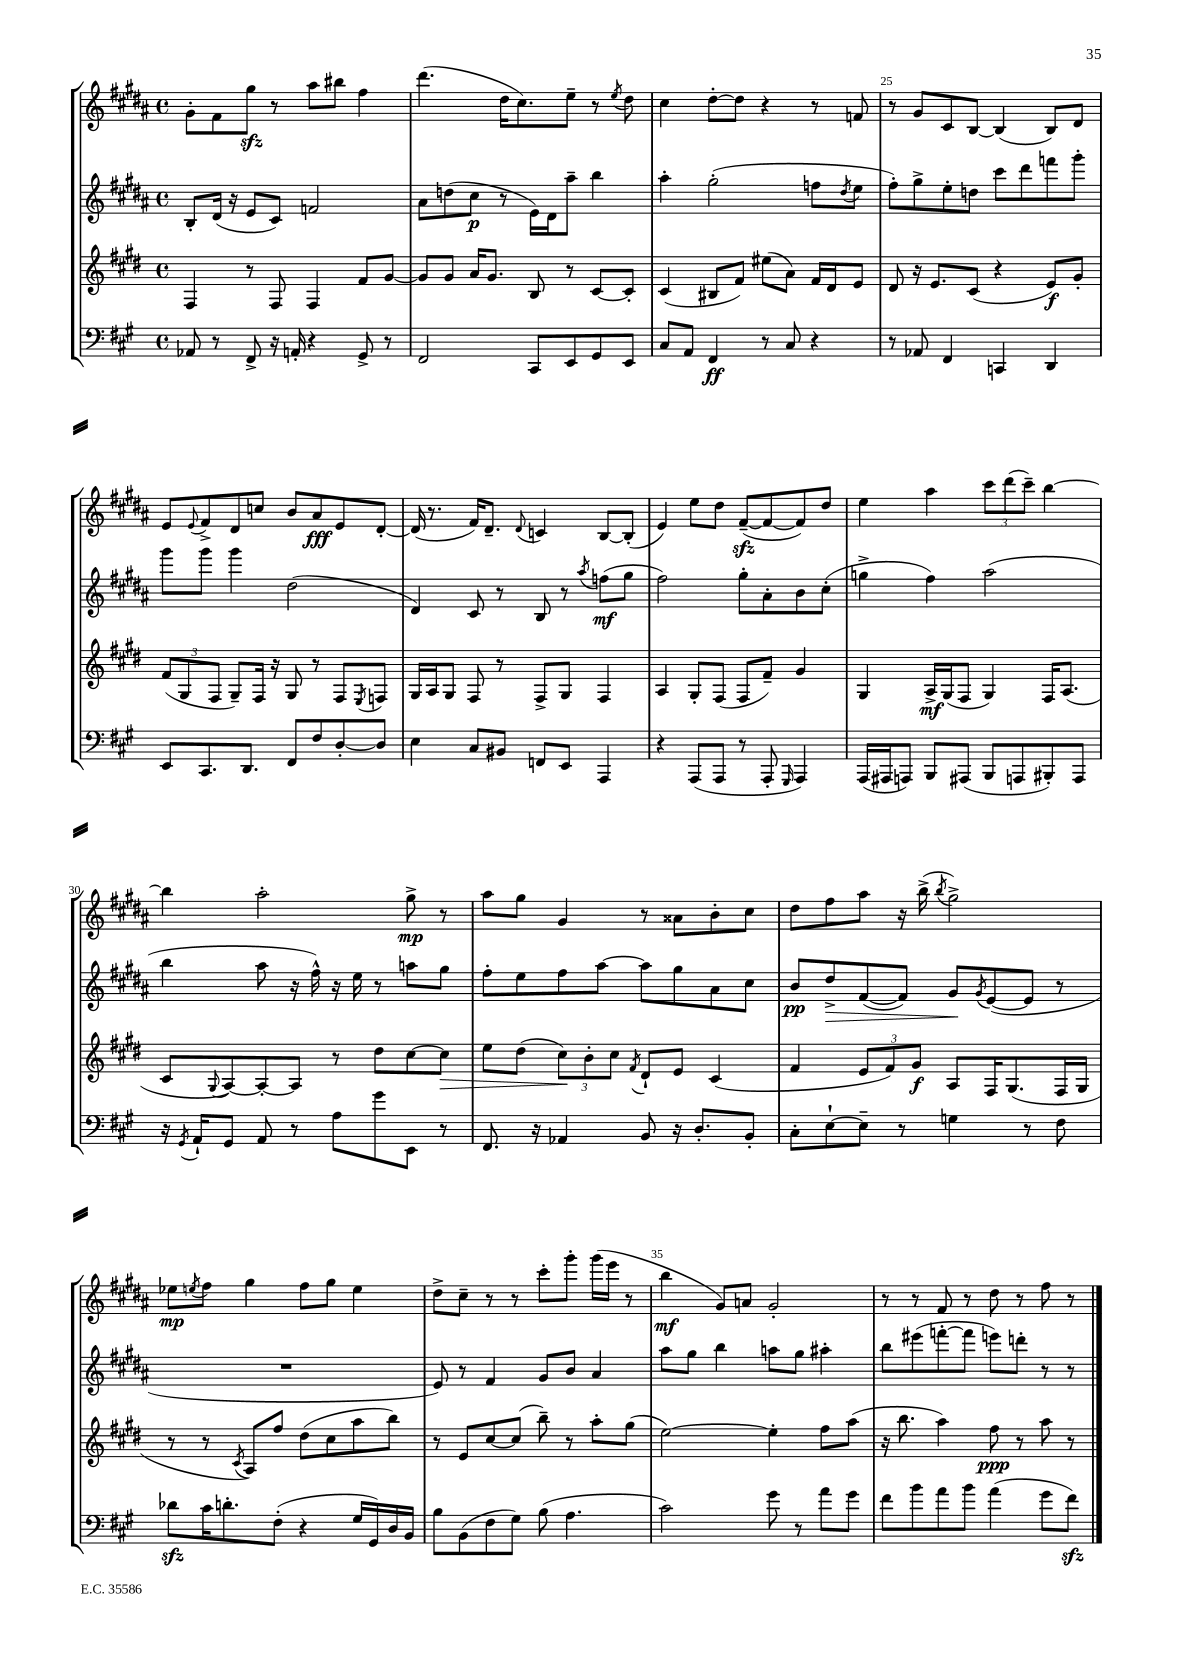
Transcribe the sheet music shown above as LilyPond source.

<<
\new StaffGroup <<
\new Staff = "s0" {
    \clef treble \key b \major \defaultTimeSignature \time 4/4
    gis'8-. fis'8 gis''8\sfz r8 ais''8 bis''8 fis''4 |
    dis'''4.( dis''16 cis''8.) e''8-- r8 \acciaccatura { e''8 } dis''8 |
    cis''4 dis''8~-. dis''8 r4 r8 f'8 |
    r8 gis'8 cis'8 b8~ b4( b8) dis'8 |
    e'8 \appoggiatura { e'8 } fis'8-> dis'8 c''8 b'8 ais'8\fff e'8 dis'8~-. |
    dis'16( r8. fis'16) dis'8.-- \appoggiatura { dis'8 } c'4 b8~ b8-.( |
    e'4) e''8 dis''8 fis'8~--\sfz( fis'8~ fis'8) dis''8 |
    e''4 ais''4 \tuplet 3/2 { cis'''8 dis'''8( cis'''8--) } b''4~ |
    b''4 ais''2-. gis''8->\mp r8 |
    ais''8 gis''8 gis'4 r8 aisis'8 b'8-. cis''8 |
    dis''8 fis''8 ais''8 r16 b''16->( \acciaccatura { b''8 } gis''2->) |
    ees''8\mp \acciaccatura { e''8 } fis''8 gis''4 fis''8 gis''8 e''4 |
    dis''8-> cis''8-- r8 r8 cis'''8-. gis'''8-. gis'''16( e'''16 r8 |
    b''4\mf gis'8) a'8 gis'2-. |
    r8 r8 fis'8 r8 dis''8 r8 fis''8 r8 \bar "|." |
}
\new Staff = "s1" {
    \clef treble \key b \major \defaultTimeSignature \time 4/4
    b8-. dis'16( r16 e'8 cis'8) f'2 |
    ais'8 d''8( cis''8\p r8 e'16) dis'16 ais''8-- b''4 |
    ais''4-. gis''2-.( f''8 \acciaccatura { dis''8 } e''8 |
    fis''8-.) gis''8-> e''8-. d''8 cis'''8 dis'''8 f'''8 gis'''8-. |
    gis'''8 gis'''8 gis'''4 dis''2( |
    dis'4) cis'8 r8 b8 r8 \acciaccatura { ais''8 } f''8\mf( gis''8 |
    fis''2) gis''8-. ais'8-. b'8 cis''8-.( |
    g''4-> fis''4) ais''2( |
    b''4 ais''8 r16 fis''16-^) r16 e''16 r8 a''8 gis''8 |
    fis''8-. e''8 fis''8 ais''8~ ais''8 gis''8 ais'8 cis''8 |
    b'8\pp dis''8->\> fis'8~( fis'8) gis'8\! \acciaccatura { gis'8 } e'8~( e'8 r8 |
    R1 |
    e'8) r8 fis'4 gis'8 b'8 ais'4 |
    ais''8 gis''8 b''4 a''8 gis''8 ais''4-. |
    b''8 eis'''8( f'''8~-. f'''8 e'''8) d'''8-. r8 r8 \bar "|." |
}
\new Staff = "s2" {
    \clef treble \key e \major \defaultTimeSignature \time 4/4
    fis4 r8 fis8 fis4 fis'8 gis'8~ |
    gis'8 gis'8 a'16 gis'8. b8 r8 cis'8~ cis'8-. |
    cis'4( bis8 fis'8) eis''8( a'8) fis'16 dis'16 e'8 |
    dis'8 r16 e'8. cis'8( r4 e'8\f) gis'8-. |
    \tuplet 3/2 { fis'8( gis8 fis8 } gis8--) fis16 r16 gis8 r8 fis8 \acciaccatura { e8 } f8 |
    gis16 a16 gis8 fis8 r8 fis8-> gis8 fis4 |
    a4 gis8-. fis8( fis8 fis'8--) gis'4 |
    gis4 a16->\mf gis16( fis8 gis4) fis16 a8.( |
    cis'8 \appoggiatura { gis8 } a8~) a8~-. a8 r8 dis''8 cis''8~ cis''8\> |
    e''8 dis''8( \tuplet 3/2 { cis''8\!) b'8-. cis''8 } \acciaccatura { fis'8 } dis'8-! e'8 cis'4( |
    fis'4 \tuplet 3/2 { e'8 fis'8) gis'8\f } a8 fis16 gis8.( fis16 gis16 |
    r8 r8 \acciaccatura { cis'8 } a8) fis''8 dis''8( cis''8 a''8 b''8) |
    r8 e'8 cis''8~ cis''8( b''8--) r8 a''8-. gis''8( |
    e''2~) e''4-. fis''8 a''8( |
    r16 b''8. a''4) fis''8\ppp r8 a''8 r8 \bar "|." |
}
\new Staff = "s3" {
    \clef bass \key a \major \defaultTimeSignature \time 4/4
    aes,8 r8 fis,8-> r16 a,16-. r4 gis,8-> r8 |
    fis,2 cis,8 e,8 gis,8 e,8 |
    cis8 a,8 fis,4\ff r8 cis8 r4 |
    r8 aes,8 fis,4 c,4 d,4 |
    e,8 cis,8. d,8. fis,8 fis8 d8~-. d8 |
    e4 cis8 bis,8 f,8 e,8 a,,4 |
    r4 a,,8( a,,8 r8 a,,8-. \grace { gis,,16 } a,,4) |
    a,,16( ais,,16 a,,8) b,,8 ais,,8( b,,8 a,,8 bis,,8-.) a,,8 |
    r16 \acciaccatura { gis,8 } a,16-! gis,8 a,8 r8 a8 gis'8 e,8 r8 |
    fis,8. r16 aes,4 b,8 r16 d8.-. b,8-. |
    cis8-. e8~-! e8-- r8 g4 r8 fis8 |
    des'8\sfz cis'16 d'8.-. fis8-.( r4 gis16 gis,16) d16 b,16 |
    b8 b,8( fis8 gis8) b8( a4. |
    cis'2) gis'8 r8 a'8 gis'8 |
    fis'8 b'8 a'8 b'8 a'4( gis'8 fis'8\sfz) \bar "|." |
}
>>
>>
\layout { \context { \Score currentBarNumber = #22 \override BarNumber.break-visibility = ##(#f #t #t) barNumberVisibility = #(every-nth-bar-number-visible 5) } }
